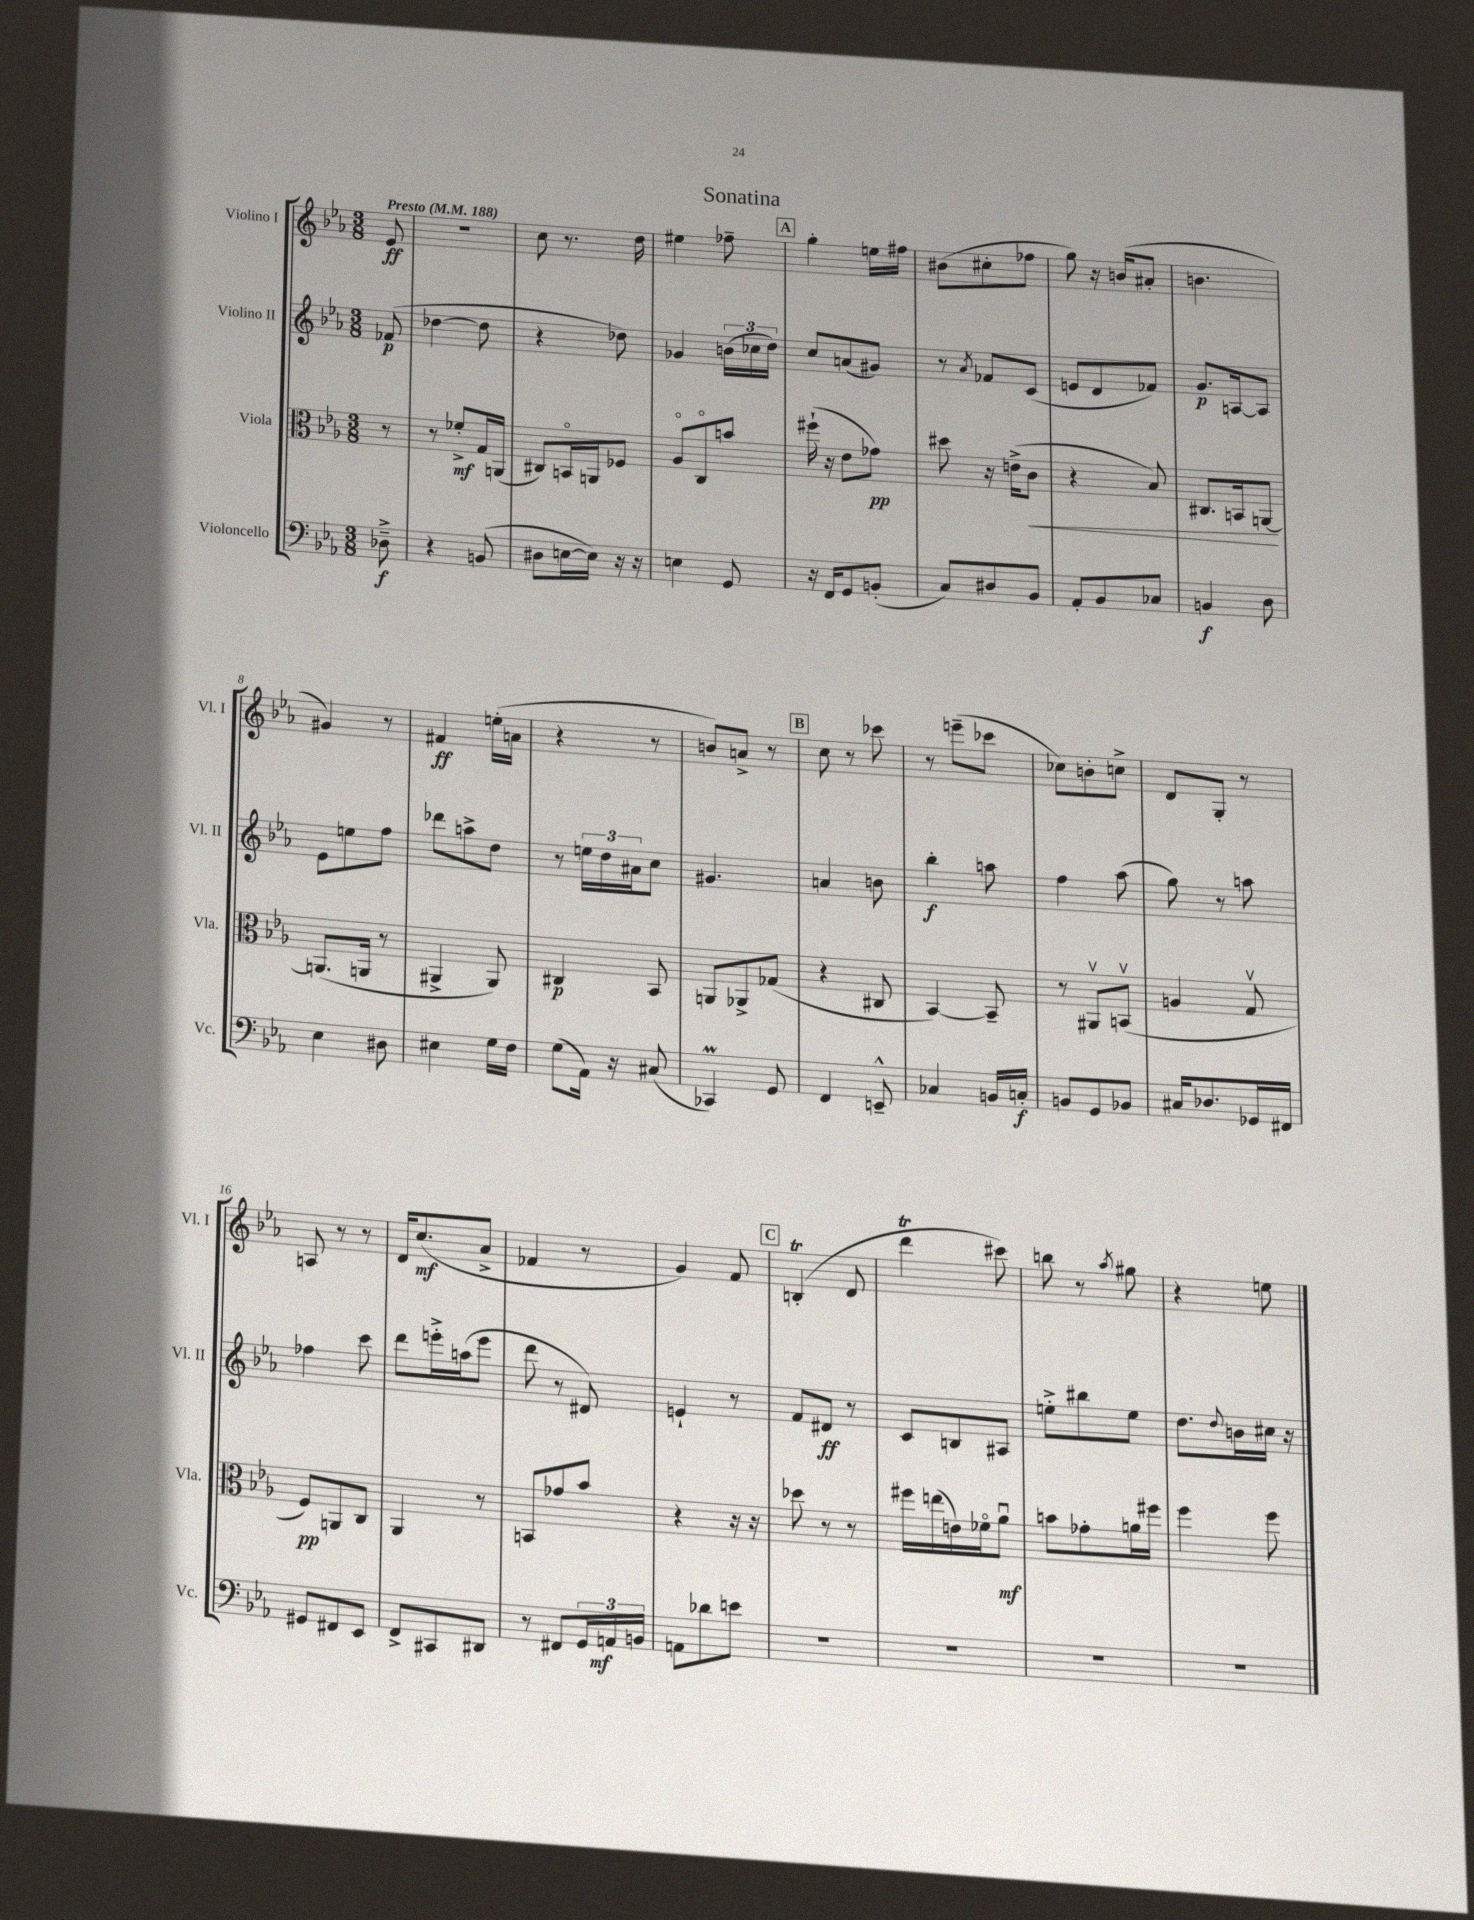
\header { title = "Sonatina" }
<<
\new StaffGroup <<
\new Staff = "s0" \with { instrumentName = "Violino I" shortInstrumentName = "Vl. I" } {
    \clef treble \key ees \major \numericTimeSignature \time 3/8 \partial 8 \tempo "Presto" 4 = 188
    ees'8\ff |
    R4. |
    c''8 r8. d''16 |
    eis''4 fes''8-- |
    \mark \markup { \box "A" } g''4-. e''16 fis''16 |
    bis'8( cis''8-. fes''8 |
    g''8) r16 b'16( ais'8-. |
    b'4. |
    gis'4) r8 |
    fis'4\ff e''16-.( a'16 |
    r4 r8 |
    b'8) a'8-> r8 |
    \mark \markup { \box "B" } c''8 r8 ces'''8 |
    r8 e'''8--( ces'''8 |
    ces''8) b'8-. c''8-> |
    d'8 g8-. r8 |
    a8 r8 r8 |
    d'16 c''8.\mf( aes'8-> |
    fes'4 r8 |
    g'4) f'8 |
    \mark \markup { \box "C" } b4-.\trill( d'8 |
    d'''4\trill cis'''8) |
    b''8 r8 \acciaccatura { aes''8 } gis''8 |
    r4 e''8 \bar "|." |
}
\new Staff = "s1" \with { instrumentName = "Violino II" shortInstrumentName = "Vl. II" } {
    \clef treble \key ees \major \numericTimeSignature \time 3/8 \partial 8
    fes'8\p( |
    des''4~ des''8 |
    r4 des''8) |
    ges'4 \tuplet 3/2 { b'16( ces''16 d''16) } |
    \mark \markup { \box "A" } c''8 a'8( gis'8) |
    r8 \acciaccatura { aes'8 } fes'8 c'8( |
    e'8 d'8 fes'8) |
    g'8.\p a16~ a8 |
    ees'8 e''8 f''8 |
    des'''8 a''8-> d''8 |
    r8 \tuplet 3/2 { e''16 d''16 ais'16 } c''8 |
    gis'4. |
    \mark \markup { \box "B" } a'4 b'8 |
    bes''4-.\f a''8 |
    f''4 aes''8( |
    g''8) r8 a''8 |
    fes''4 c'''8 |
    d'''8 e'''16-.-> a''16( e'''8 |
    d'''8 r8 dis'8) |
    e'4-! r8 |
    \mark \markup { \box "C" } f'8 dis'8\ff r8 |
    c'8 b8 ais8 |
    e''8-.-> bis''8 e''8 |
    d''8. \appoggiatura { d''8 } b'16 cis''16 r16 \bar "|." |
}
\new Staff = "s2" \with { instrumentName = "Viola" shortInstrumentName = "Vla." } {
    \clef alto \key ees \major \numericTimeSignature \time 3/8 \partial 8
    r8 |
    r8 fes'8-.->\mf g16 a,16( |
    cis8) b,16\flageolet a,16 fes8 |
    aes8\flageolet c8\flageolet b'8 |
    \mark \markup { \box "A" } fis''16-!( r16 ees'8 ges'8\pp) |
    dis''8 r16 e'16->( c'8\< |
    r4 bes8) |
    cis8. b,16 a,8~\! |
    a,8.( a,16 r8 |
    ais,4-> ais,8) |
    cis4\p bes,8 |
    a,8 aes,8-> ges8( |
    \mark \markup { \box "B" } r4 cis8 |
    bes,4~) bes,8-- |
    r8 ais,8\upbow b,8\upbow( |
    a4 g8\upbow |
    f8\pp) a,8 c8 |
    aes,4 r8 |
    b,8 ges'8 bes'8 |
    r4 r16 r16 |
    \mark \markup { \box "C" } des''8 r8 r8 |
    fis''16 e''16( e'16) fes'16\flageolet aes'8\downbow\mf |
    b'8 ges'8-. a'16 fis''16 |
    f''4 f''8 \bar "|." |
}
\new Staff = "s3" \with { instrumentName = "Violoncello" shortInstrumentName = "Vc." } {
    \clef bass \key ees \major \numericTimeSignature \time 3/8 \partial 8
    des8--->\f |
    r4 b,8( |
    dis8 e16~ e16) r16 r16 |
    e4 g,8 |
    \mark \markup { \box "A" } r16 f,16 g,8 b,8-.( |
    c8) dis8 bes,8 |
    aes,8-. bes,8 ces8 |
    b,4\f d8 |
    ees4 dis8 |
    eis4 g16 f16 |
    g8( aes,16) r16 cis8( |
    ces,4\prall) g,8 |
    \mark \markup { \box "B" } f,4 e,8---^ |
    ces4 b,16 c16-.\f |
    b,8 g,8 bes,8 |
    cis16 des8. ges,16 fis,16 |
    gis,8 fis,8 ees,8 |
    f,8-> cis,8 dis,8 |
    r8 fis,8 \tuplet 3/2 { g,16 a,16\mf b,16 } |
    a,8 des'8 e'8 |
    \mark \markup { \box "C" } R4. |
    R4. |
    R4. |
    R4. \bar "|." |
}
>>
>>
